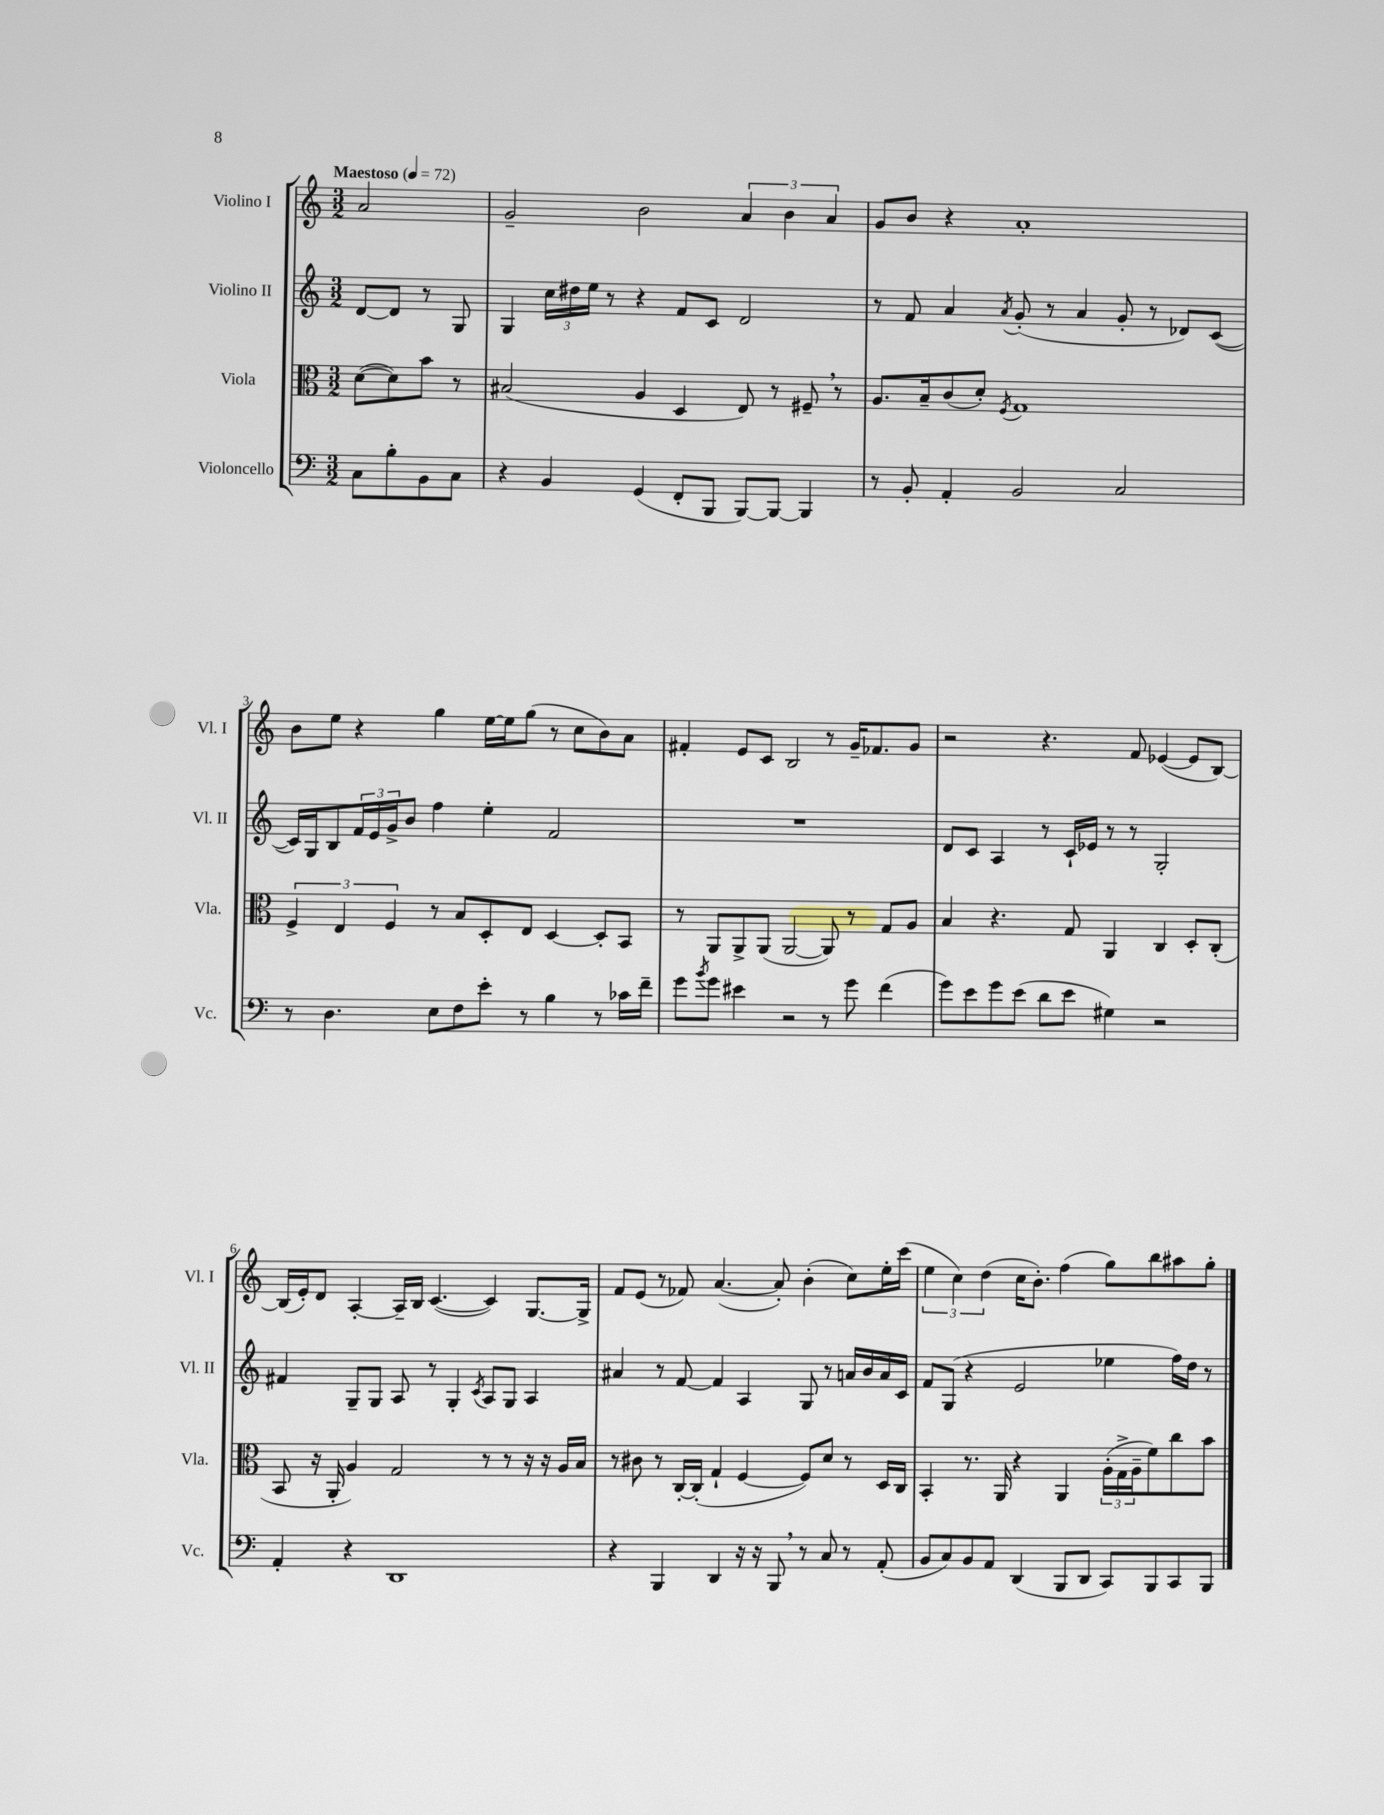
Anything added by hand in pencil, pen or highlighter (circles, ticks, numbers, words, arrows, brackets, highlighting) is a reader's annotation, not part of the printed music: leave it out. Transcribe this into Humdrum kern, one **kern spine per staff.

**kern	**kern	**kern	**kern
*staff4	*staff3	*staff2	*staff1
*clefF4	*clefC3	*clefG2	*clefG2
*k[]	*k[]	*k[]	*k[]
*M3/2	*M3/2	*M3/2	*M3/2
*MM72	*MM72	*MM72	*MM72
8C	([8d	[8d	2a
8B'	8d])	8d]	.
8BB	8b	8r	.
8C	8r	8G	.
=	=	=	=
4r	(2B#	4G	2g~
4BB	.	24cc	.
.	.	24dd#	.
.	.	24ee	.
.	.	8r	.
(4GG	4A	4r	2b
8FF'	4D	8f	.
8BBB	.	8c	.
[8BBB)	8E)	2d	6a
8BBB_	8r	.	.
.	.	.	6b
4BBB]	8F#~	.	.
.	.	.	6a
.	8r	.	.
=	=	=	=
8r	8.A	8r	8g
8BB'	.	8f	8b
.	16B~	.	.
4AA'	(8c	4a	4r
.	8d')	.	.
.	8qF	8qa	.
2BB	1G	(8g'	1a'
.	.	8r	.
.	.	4a	.
2C	.	8g'	.
.	.	8r	.
.	.	8d-)	.
.	.	([8c	.
=	=	=	=
8r	6F^	16c])	8b
.	.	16G	.
4.D	.	8B	8ee
.	6E	.	.
.	.	24f	4r
.	.	24e	.
.	6F	24g^	.
.	.	8b	.
8E	8r	4ff	4gg
8F	8B	.	.
8e'	8D'	4ee'	[16ee
.	.	.	16ee]
8r	8E	.	(8gg
4B	[4D	2f	8r
.	.	.	8cc
8r	8D']	.	8b)
16c-	8BB	.	8a
16f~	.	.	.
=	=	=	=
8g	8r	1.r	4f#'
8qb	.	.	.
8g	8AA	.	.
4e#	8AA^	.	8e
.	(8AA	.	8c
2r	[2AA	.	2B
8r	8AA])	.	8r
8g	8r	.	16g~
.	.	.	8.f-
(4f	8G	.	.
.	8A	.	8g
=	=	=	=
8g)	4B	8d	2r
8e	.	8c	.
8g	4.r	4A	.
(8e	.	.	.
8d	.	8r	4.r
8e	8G	16c`	.
.	.	16e-	.
4G#)	4AA	8r	.
.	.	8r	8f
2r	4C	2G'	([4e-
.	8D'	.	8e-]
.	(8C'	.	[8B)
=	=	=	=
4AA'	8BB	4f#	(16B]
.	.	.	16e')
.	16r	.	8d
.	16AA'	.	.
4r	4A)	8G~	[4A'
.	.	8G	.
1DD	2G	8A	16A~]
.	.	.	16B
.	.	8r	([4.c
.	.	4G'	.
.	.	8qc	.
.	8r	8A	4c])
.	8r	8G	.
.	16r	4A	[8.G
.	16r	.	.
.	16A	.	.
.	16B	.	16G^]
=	=	=	=
4r	8r	4a#	8f
.	8c#	.	(8e
4BBB	8r	8r	8r
.	[16C'	[8f	8f-)
.	(16C']	.	.
4DD	4G`	4f]	([4.a
16r	[4F	4A	.
16r	.	.	.
8BBB	.	.	8a'])
8r	8F])	8G	(4b'
8C	8d	8r	.
8r	8r	16a	8cc)
.	.	16b	.
(8AA'	16D	16a	16ee'
.	16C	16c	(16ccc
=	=	=	=
8BB	4BB'	8f	6ee
8C)	.	(8G	.
.	.	.	6cc)
8BB	8.r	4r	.
.	.	.	(6dd
8AA	.	.	.
.	16AA	.	.
(4DD	4r	2e	16cc
.	.	.	8.b')
8BBB	4AA	.	(4ff
8DD	.	.	.
8CC)	(24A'	4ee-	8gg)
.	24G^	.	.
.	24A~	.	.
8BBB	8f)	.	8bb
8CC	8cc	16ff)	8aa#
.	.	16dd	.
8BBB	8b	8r	8gg'
==	==	==	==
*-	*-	*-	*-
